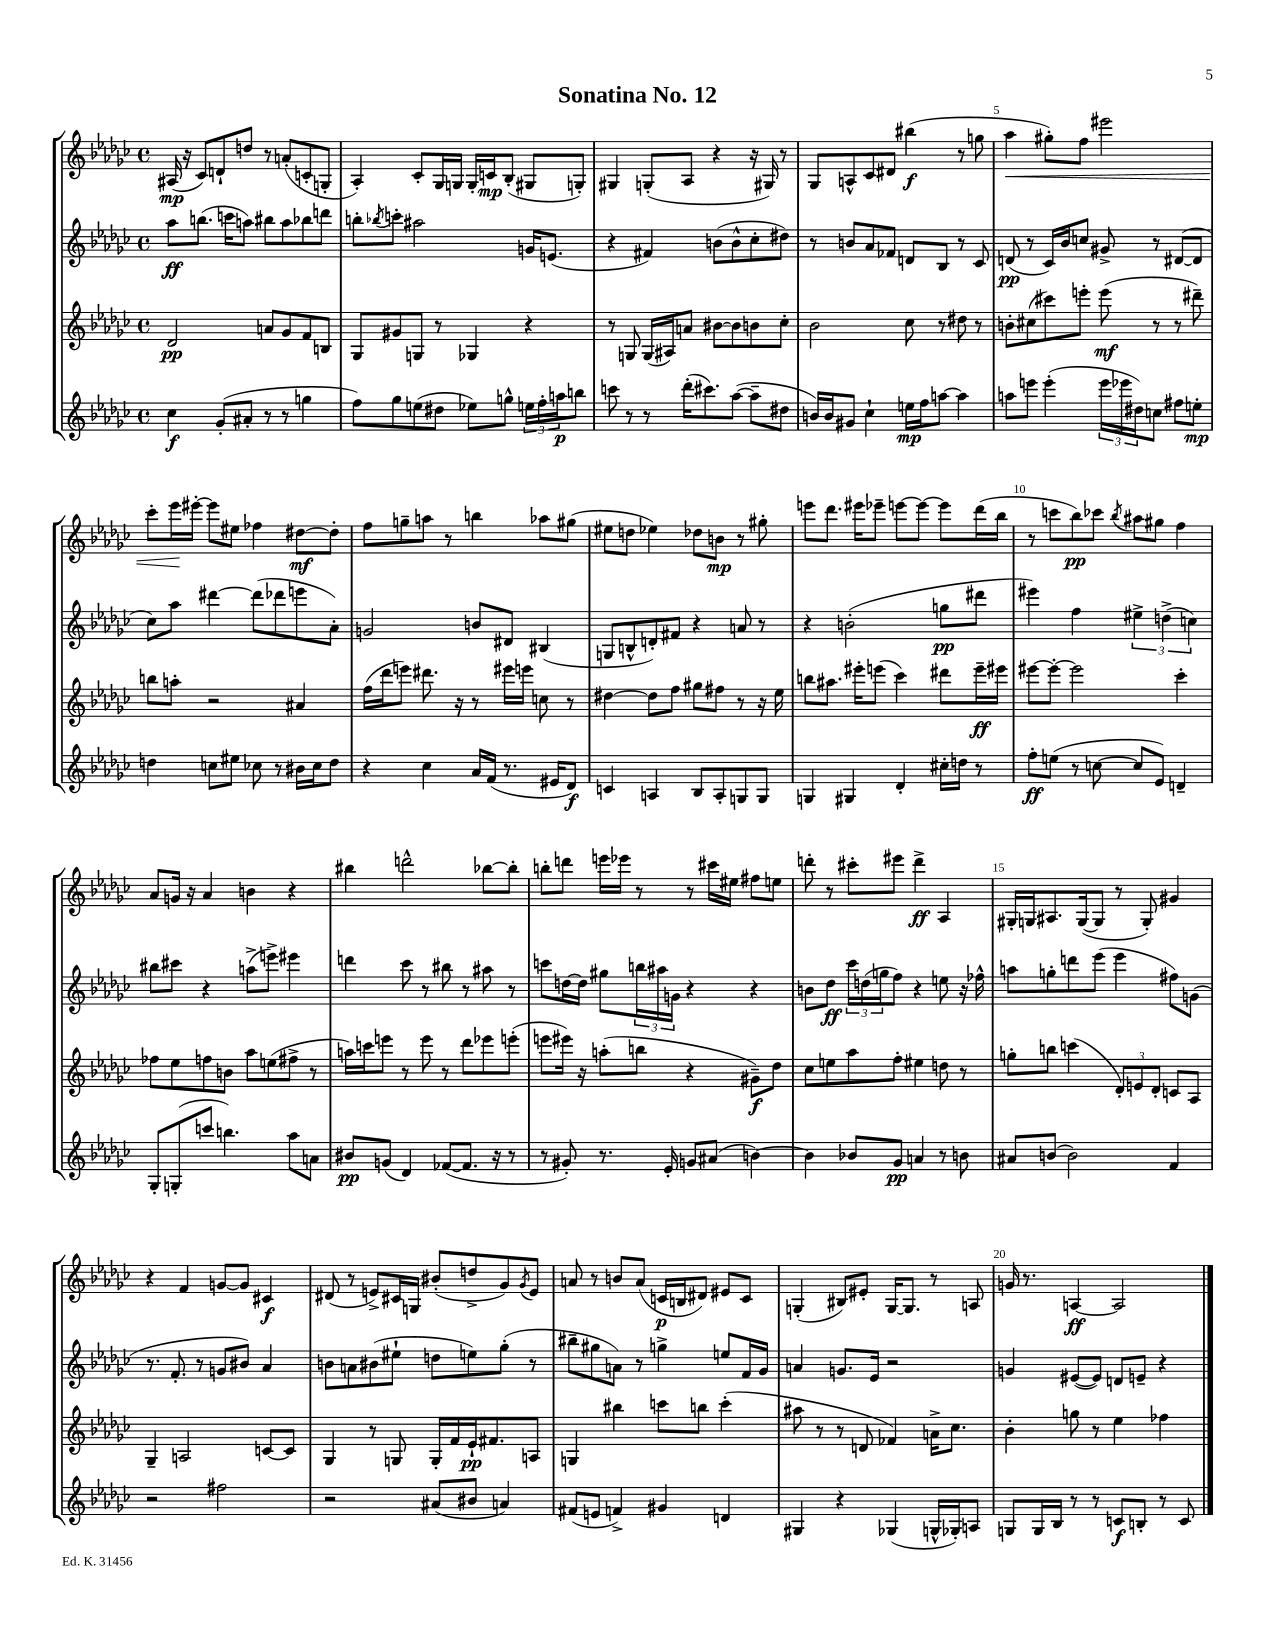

**kern	**dynam	**kern	**dynam	**kern	**dynam	**kern	**dynam
*part4	*part4	*part3	*part3	*part2	*part2	*part1	*part1
*staff4	*staff4	*staff3	*staff3	*staff2	*staff2	*staff1	*staff1
*clefG2	*	*clefG2	*	*clefG2	*	*clefG2	*
*k[b-e-a-d-g-c-]	*	*k[b-e-a-d-g-c-]	*	*k[b-e-a-d-g-c-]	*	*k[b-e-a-d-g-c-]	*
*M4/4	*	*M4/4	*	*M4/4	*	*M4/4	*
*met(c)	*	*met(c)	*	*met(c)	*	*met(c)	*
=1	=1	=1	=1	=1	=1	=1	=1
4cc-\	f	2d-/	pp	8aa-\L	ff	(16A#X/	mp
.	.	.	.	.	.	16r	.
.	.	.	.	(8.bbn\J	.	8c-/L)	.
(8g-'/L	.	.	.	.	.	8dn`/	.
.	.	.	.	16cccn\KL	.	.	.
8a#X'/J	.	.	.	8aan\J)	.	8ddn/J	.
8r	.	8an/L	.	8bb#X\L	.	8r	.
8r	.	8g-/	.	8aa\	.	(8an'/L	.
4ggn\	.	8f/	.	8bb-X\	.	8cn'/	.
.	.	8Bn/J	.	8dddn\J	.	8Gn'/J	.
=2	=2	=2	=2	=2	=2	=2	=2
8ff\L)	.	8G-/L	.	8bbn'\L	.	4A-'/)	.
.	.	.	.	8qbb-X/	.	.	.
8gg-\	.	8g#X/	.	8cccn'\J	.	.	.
(8een\	.	8Gn/J	.	2aa#X\	.	8c-'/L	.
8dd#X\J	.	8r	.	.	.	16G-/L	.
.	.	.	.	.	.	16Gn/JJ	.
8ee-X\L)	.	4G-X/	.	.	.	16G'/LL	.
.	.	.	.	.	.	16cn/J	mp
8ggn^^\J	.	.	.	.	.	(8B-'/J	.
24een\LL	.	4r	.	16gn/KL	.	8G#X/L	.
24ff'\	.	.	.	.	.	.	.
.	.	.	.	(8.en/J	.	.	.
24aan\J	p	.	.	.	.	.	.
8bbn\J	.	.	.	.	.	8Gn'/J)	.
=3	=3	=3	=3	=3	=3	=3	=3
8cccn\	.	8r	.	4r	.	4G#X/	.
8r	.	8Gn/	.	.	.	.	.
8r	.	(16G/LL	.	4f#X/)	.	(8Gn'/L	.
.	.	16A#X/J)	.	.	.	.	.
(16ddd-'\KL	.	8an/J	.	.	.	8A-/J	.
8.ccc#X\)	.	.	.	.	.	.	.
.	.	[8b#X\L	.	(8bn\L	.	4r	.
([8aa-\J	.	8b#\]	.	8b^^\	.	.	.
8aa-~\L]	.	8bn\	.	8cc-'\	.	16r	.
.	.	.	.	.	.	16G#X/)	.
8dd#X\J	.	8cc-'\J	.	8dd#X\J)	.	8r	.
=4	=4	=4	=4	=4	=4	=4	=4
16bn/LL)	.	2b-\	.	8r	.	8G-/L	.
16b/J	.	.	.	.	.	.	.
8g#X/J	.	.	.	8bn/L	.	8An^^/	.
4cc-`\	.	.	.	8a-/	.	8c-/	.
.	.	.	.	8f-X/J	.	8d#X/J	.
16een\LL	mp	8cc-\	.	8dn/L	.	(4bb#X\	f
16ff\J	.	.	.	.	.	.	.
[8aan\J	.	8r	.	8B-/J	.	.	.
4aa\]	.	8dd#X\	.	8r	.	8r	.
.	.	8r	.	8c-/	.	8ggn\	.
=5	=5	=5	=5	=5	=5	=5	=5
!	!	!	!	!	!	!	!LO:HP:b
8aan\L	.	8bn'\L	.	(8dn/	pp	4aa-\	<
8eeen\J	.	(8cc#X\	.	8r	.	.	.
(4eee'\	.	8ccc#X\)	.	16c-/LL)	.	8gg#X'\L)	.
.	.	.	.	16b-/J	.	.	.
.	.	8eeen'\J	.	8ccn/J	.	8ff\J	.
24eee\LL	.	(8eee\	mf	8g#X^/	.	2eee#X\	.
24eee-X\	.	.	.	.	.	.	.
24dd#X\J)	.	.	.	.	.	.	.
8ccn\J	.	8r	.	8r	.	.	.
8ff#X\L	.	8r	.	([8d#X/L	.	.	.
8een'\J	mp	8ddd#X~\)	.	8d#/J]	.	.	.
!!LO:LB:g=z
=6	=6	=6	=6	=6	=6	=6	=6
4ddn\	.	8bbn\L	.	8cc-\L)	.	8ccc-'\L	.
.	.	8aan'\J	.	8aa-\J	.	16eee-\L	.
.	.	.	.	.	.	[16eee#X'\JJ	[
8ccn\L	.	2r	.	[4ddd#X\	.	8eee#\L]	.
8ee#X\J	.	.	.	.	.	8ee#X\J	.
8cc-X\	.	.	.	(8ddd#\L]	.	4ff-X\	.
8r	.	.	.	8ddd-X\	.	.	.
16b#X\LL	.	4a#X/	.	8eeen\	.	[8dd#X\L	mf
16cc-\J	.	.	.	.	.	.	.
8dd\J	.	.	.	8a-'\J)	.	8dd#'\J]	.
=7	=7	=7	=7	=7	=7	=7	=7
4r	.	(16ff\LL	.	2gn/	.	8ff\L	.
.	.	16ddd-\J	.	.	.	.	.
.	.	8eeen\J)	.	.	.	8ggn~\	.
4cc-\	.	8.ddd#X\	.	.	.	8aan\J	.
.	.	.	.	.	.	8r	.
.	.	16r	.	.	.	.	.
16a-/LL	.	8r	.	8bn/L	.	4bbn\	.
(16f/JJ	.	.	.	.	.	.	.
8.r	.	16eee#X\LL	.	8d#X/J	.	.	.
.	.	16eeen\JJ	.	.	.	.	.
.	.	8ccn\	.	(4B#X/	.	8aa-X\L	.
16e#X/KL	.	.	.	.	.	.	.
8d-/J)	f	8r	.	.	.	(8gg#X\J	.
=8	=8	=8	=8	=8	=8	=8	=8
4cn/	.	[4dd#X\	.	8Gn/L	.	8ee#X\L	.
.	.	.	.	8Bn^^/	.	8ddn\J	.
4An/	.	8dd#\L]	.	8dn'/)	.	4ee-X\)	.
.	.	8ff\J	.	8f#X/J	.	.	.
8B-/L	.	8gg#X\L	.	4r	.	8dd-X\L	.
8A'/	.	8ff#X\J	.	.	.	8bn\J	mp
8Gn/	.	8r	.	8an/	.	8r	.
8G/J	.	16r	.	8r	.	8gg#X'\	.
.	.	16ee-\	.	.	.	.	.
=9	=9	=9	=9	=9	=9	=9	=9
4Gn/	.	8bbn\L	.	4r	.	8eeen\L	.
.	.	8.aa#X\J	.	.	.	8.ddd-\J	.
4G#X/	.	.	.	(2bn'\	.	.	.
.	.	16eee#X'\KL	.	.	.	16eee#X\KL	.
.	.	(8eeen\J	.	.	.	8eee-X~\J	.
4d-'/	.	4ccc-\)	.	.	.	[8eeen\L	.
.	.	.	.	.	.	8eee\J_	.
16cc#X'\LL	.	8ddd#X\L	.	8ggn\L	pp	8eee\L]	.
16ddn\JJ	.	.	.	.	.	.	.
8r	.	16eee~\L	ff	8ddd#X\J	.	(16ddd-\L	.
.	.	16eee#X\JJ	.	.	.	16bb-\JJ	.
=10	=10	=10	=10	=10	=10	=10	=10
8ff'\L	ff	[8eee#X\L	.	4eee#X\)	.	8r	.
(8een\J	.	8eee#'\J_	.	.	.	8cccn\L	.
8r	.	2eee#\]	.	4ff\	.	8bb-\)	pp
[8ccn\	.	.	.	.	.	8ccc-X\J	.
.	.	.	.	.	.	8qbb-/	.
8cc/L]	.	.	.	6ee#X^\	.	8aa#X\L	.
8e-/J)	.	.	.	.	.	8gg#X\J	.
.	.	.	.	(6ddn^\	.	.	.
4dn~/	.	4ccc-'\	.	.	.	4ff\	.
.	.	.	.	6ccn\)	.	.	.
!!LO:LB:g=z
=11	=11	=11	=11	=11	=11	=11	=11
8G-'/L	.	8ff-X\L	.	8bb#X\L	.	8a-/L	.
(8Gn'/	.	8ee-\	.	8ccc#X\J	.	16gn/Jk	.
.	.	.	.	.	.	16r	.
8cccn/J	.	8ffn\	.	4r	.	4a-/	.
4.bbn\)	.	8bn\J	.	.	.	.	.
.	.	8aa-\L	.	(8aan^\L	.	4bn\	.
.	.	(8een\	.	8eeen^\J)	.	.	.
8aa-\L	.	8ff#X^\J	.	4eee#X\	.	4r	.
8an\J	.	8r	.	.	.	.	.
=12	=12	=12	=12	=12	=12	=12	=12
8b#X/L	pp	16aan\LL)	.	4dddn\	.	4bb#X\	.
.	.	16cccn\J	.	.	.	.	.
(8gn/J	.	8eeen\J	.	.	.	.	.
4d-/)	.	8r	.	8ccc-\	.	2dddn^^\	.
.	.	8eee\	.	8r	.	.	.
([8f-X/L	.	8r	.	8bb#X\	.	.	.
8.f-/J]	.	8ddd-\L	.	8r	.	.	.
.	.	8eee-X\	.	8aa#X\	.	[8bb-X\L	.
16r	.	.	.	.	.	.	.
8r	.	(8eeen'\J	.	8r	.	8bb-'\J]	.
=13	=13	=13	=13	=13	=13	=13	=13
8r	.	8eeen\L	.	8cccn\L	.	8bbn'\L	.
8g#X'/)	.	16eee#X\Jk)	.	[16ddn\L	.	8dddn\J	.
.	.	16r	.	16dd\JJ]	.	.	.
8.r	.	(8aan'\L	.	8gg#X\L	.	16eeen\LL	.
.	.	.	.	.	.	16eee-X\JJ	.
.	.	8bbn\J	.	24bbn\L	.	8r	.
.	.	.	.	24aa#X\	.	.	.
16e-'/	.	.	.	.	.	.	.
.	.	.	.	24gn\JJ	.	.	.
8gn/L	.	4r	.	4r	.	8r	.
(8a#X/J	.	.	.	.	.	16ccc#X\LL	.
.	.	.	.	.	.	16ee#X\JJ	.
[4bn\)	.	8g#X~\L)	f	4r	.	8ff#X\L	.
.	.	8dd-\J	.	.	.	8een\J	.
=14	=14	=14	=14	=14	=14	=14	=14
4b\]	.	8cc-\L	.	8bn\L	.	8dddn'\	.
.	.	8een\	.	8dd-\J	ff	8r	.
8b-X/L	.	8aa-\	.	24ccc-\LL	.	8ccc#X'\L	.
.	.	.	.	(24ddn\	.	.	.
.	.	.	.	24ggn\J	.	.	.
8g-/J	pp	8ff'\J	.	8ff\J)	.	8eee#X\J	.
4an/	.	4ee#X\	.	4r	.	4ddd^\	ff
8r	.	8ddn\	.	8een\	.	4A-/	.
8bn\	.	8r	.	16r	.	.	.
.	.	.	.	16ff-X^^\	.	.	.
=15	=15	=15	=15	=15	=15	=15	=15
8a#X/L	.	8ggn'\L	.	8aan\L	.	16G#X'/LL	.
.	.	.	.	.	.	16Gn/J	.
(8bn/J	.	8bbn\J	.	8ggn'\	.	8.A#X/	.
2b\)	.	(4cccn\	.	8dddn\	.	.	.
.	.	.	.	.	.	([16G/k	.
.	.	.	.	(8eee-\J	.	8G/J]	.
.	.	12d-'/L)	.	4eee-\	.	8r	.
.	.	12en/	.	.	.	.	.
.	.	.	.	.	.	8G'/)	.
.	.	12d-'/J	.	.	.	.	.
4f/	.	8cn/L	.	8ff#X\L)	.	4g#X/	.
.	.	8A-/J	.	(8gn\J	.	.	.
!!LO:LB:g=z
=16	=16	=16	=16	=16	=16	=16	=16
2r	.	4G-~/	.	8.r	.	4r	.
.	.	.	.	8.f'/	.	.	.
.	.	2An/	.	.	.	4f/	.
.	.	.	.	8r	.	.	.
2ff#X\	.	.	.	8gn/L	.	[8gn/L	.
.	.	.	.	8b#X/J)	.	8g/J]	.
.	.	[8cn/L	.	4a-/	.	4c#X/	f
.	.	8c/J]	.	.	.	.	.
=17	=17	=17	=17	=17	=17	=17	=17
2r	.	4G-/	.	8bn\L	.	(8d#X/	.
.	.	.	.	8an\	.	8r	.
.	.	8r	.	(8b#X\	.	8en^/L)	.
.	.	8Gn/	.	8ee#X`\J	.	16c#X/L	.
.	.	.	.	.	.	16Gn/JJ	.
(8a#X/L	.	16G'/LL	.	8ddn\L	.	(8b#X'/L	.
.	.	16f/	.	.	.	.	.
8b#X/J	.	16e-`/J	pp	8een\)	.	8ddn^/	.
.	.	8.f#X/	.	.	.	.	.
4an/)	.	.	.	(8gg-'\J	.	8g-/)	.
.	.	.	.	.	.	8qg-/	.
.	.	8An/J	.	8r	.	8e/J	.
=18	=18	=18	=18	=18	=18	=18	=18
(8f#X/L	.	4Gn/	.	8bb#X~\L	.	8an/	.
8en/J	.	.	.	8gg#X\	.	8r	.
4fn^/)	.	4bb#X\	.	8an\J)	.	8bn/L	.
.	.	.	.	8r	.	(8a/J	.
4g#X/	.	8cccn\L	.	4ggn^\	.	16cn/LL	p
.	.	.	.	.	.	16Bn/J	.
.	.	8bbn\J	.	.	.	8d#X/J)	.
4dn/	.	(4ccc'\	.	8een/L	.	8e#X/L	.
.	.	.	.	16f/L	.	8c/J	.
.	.	.	.	16g-/JJ	.	.	.
=19	=19	=19	=19	=19	=19	=19	=19
4G#X/	.	8aa#X\	.	4an/	.	(4Gn'/	.
.	.	8r	.	.	.	.	.
4r	.	8r	.	8.gn/L	.	8B#X/L)	.
.	.	8dn/	.	.	.	8e#X'/J	.
.	.	.	.	16e-/Jk	.	.	.
(4G-X/	.	4f-X/)	.	2r	.	[16G/KL	.
.	.	.	.	.	.	8.G/J]	.
16Gn^^/LL	.	16an^\KL	.	.	.	8r	.
16G-X'/J)	.	8.cc-\J	.	.	.	.	.
8An/J	.	.	.	.	.	8An/	.
=20	=20	=20	=20	=20	=20	=20	=20
8Gn/L	.	4b-'\	.	4gn/	.	16gn/	.
.	.	.	.	.	.	8.r	.
16G/L	.	.	.	.	.	.	.
16B-/JJ	.	.	.	.	.	.	.
8r	.	8ggn\	.	([8e#X/L	.	[4An/	ff
8r	.	8r	.	8e#/J])	.	.	.
8cn/L	f	4ee-\	.	8dn/L	.	2A/]	.
8Bn'/J	.	.	.	8en~/J	.	.	.
8r	.	4ff-X\	.	4r	.	.	.
8c/	.	.	.	.	.	.	.
==	==	==	==	==	==	==	==
*-	*-	*-	*-	*-	*-	*-	*-
